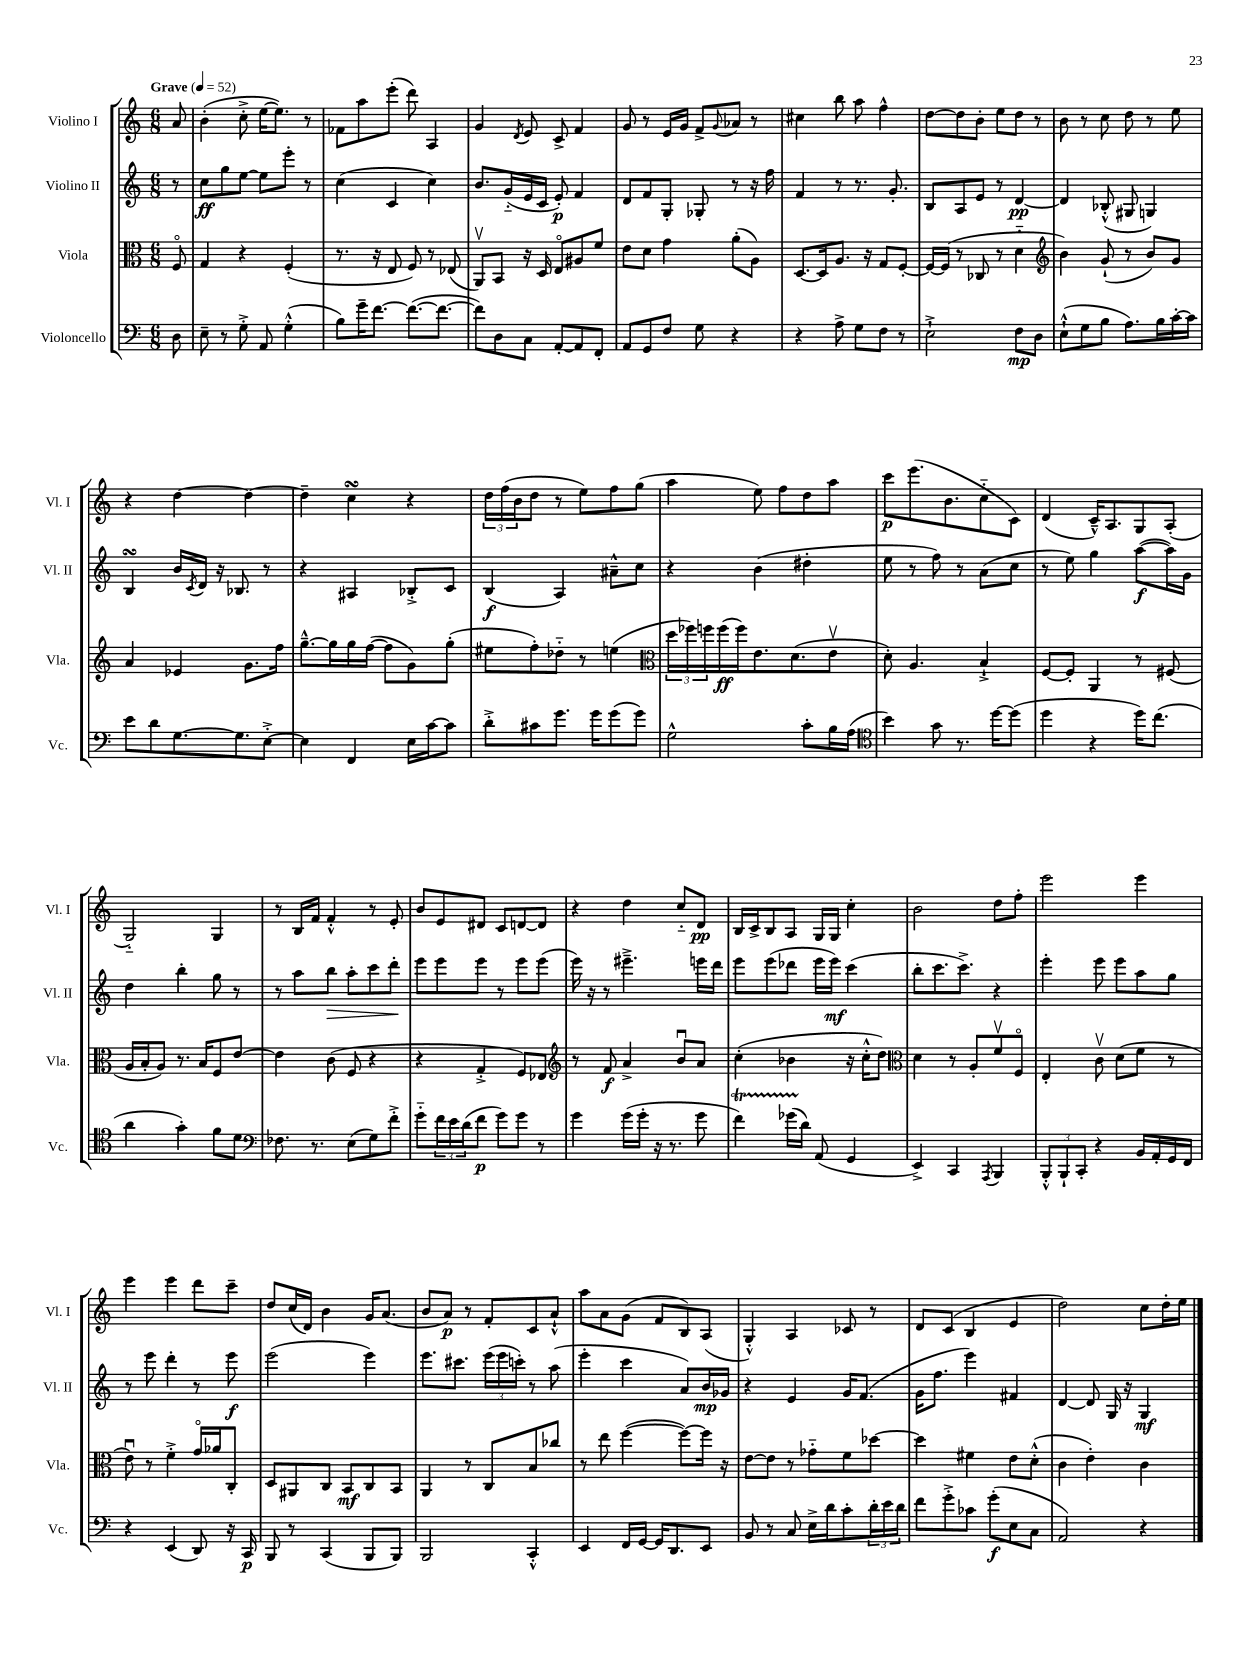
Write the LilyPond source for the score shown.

<<
\new StaffGroup <<
\new Staff = "s0" \with { instrumentName = "Violino I" shortInstrumentName = "Vl. I" } {
    \clef treble \key c \major \numericTimeSignature \time 6/8 \partial 8 \tempo "Grave" 4 = 52
    a'8 |
    b'4-.( c''8-.-> e''16~ e''8.) r8 |
    fes'8 a''8 e'''8-.( d'''8) a4 |
    g'4 \acciaccatura { d'8 } e'8 c'8-> f'4 |
    g'8 r8 e'16 g'16 f'8-> \appoggiatura { g'8 } aes'8 r8 |
    cis''4 b''8 a''8 f''4-^ |
    d''8~ d''8 b'8-. e''8 d''8 r8 |
    b'8 r8 c''8 d''8 r8 e''8 |
    r4 d''4~ d''4~ |
    d''4-- c''4\turn r4 |
    \tuplet 3/2 { d''16 f''16( b'16 } d''8 r8 e''8) f''8 g''8( |
    a''4 e''8) f''8 d''8 a''8 |
    c'''8\p e'''8.( b'8. c''8-_ c'8) |
    d'4( c'16---^) a8. g8 a8-.( |
    g2-_) g4 |
    r8 b16 f'16 f'4-.-^ r8 e'8-. |
    b'8 e'8 dis'8 c'8 d'8~ d'8 |
    r4 d''4 c''8-_ d'8\pp |
    b16 c'16-> b8 a8 g16 g16 c''4-. |
    b'2 d''8 f''8-. |
    e'''2 e'''4 |
    e'''4 e'''4 d'''8 c'''8-- |
    d''8 c''16( d'16) b'4 g'16 a'8.( |
    b'8 a'8\p) r8 f'8-. c'8 a'8-!-^ |
    a''8 a'8 g'8( f'8 b8) a8( |
    g4-.-^) a4 ces'8 r8 |
    d'8 c'8( b4 e'4 |
    d''2) c''8 d''16-. e''16 \bar "|." |
}
\new Staff = "s1" \with { instrumentName = "Violino II" shortInstrumentName = "Vl. II" } {
    \clef treble \key c \major \numericTimeSignature \time 6/8 \partial 8
    r8 |
    c''8\ff g''8 e''8~ e''8 e'''8-. r8 |
    c''4( c'4 c''4) |
    b'8. g'16-_( e'16 c'16 e'8-.\p) f'4 |
    d'8 f'8 g8-. ges8-. r8 r16 f''16 |
    f'4 r8 r8. g'8.-. |
    b8 a8 e'8 r8 d'4~\pp |
    d'4 bes8-.-^( gis8 g4) |
    b4\turn b'16 \acciaccatura { c'8 } d'16 r16 bes8. r8 |
    r4 ais4 bes8-.-> c'8 |
    b4\f( a4) ais'8---^ c''8 |
    r4 b'4( dis''4-. |
    e''8 r8 f''8) r8 a'8( c''8 |
    r8 e''8) g''4 a''8~\f( a''16) g'16 |
    d''4 b''4-. g''8 r8 |
    r8 a''8 b''8\> a''8-. c'''8 d'''8-.\! |
    e'''8 e'''8 e'''8 r8 e'''8 e'''8( |
    e'''16) r16 r8 eis'''4.---> e'''16 d'''16 |
    e'''8 e'''8( des'''8 e'''16 e'''16\mf) c'''4( |
    b''8-. c'''8. c'''8.->) r4 |
    e'''4-. e'''8 e'''8 a''8 g''8 |
    r8 e'''8 d'''4-. r8 e'''8\f |
    e'''2( e'''4) |
    e'''8. cis'''8. \tuplet 3/2 { e'''16( e'''16 c'''16-.) } r8 a''8( |
    e'''4-. c'''4 a'8) b'16\mp ges'16 |
    r4 e'4 g'16 f'8.( |
    g'16 f''8. e'''4) fis'4 |
    d'4~ d'8 g16 r16 g4\mf \bar "|." |
}
\new Staff = "s2" \with { instrumentName = "Viola" shortInstrumentName = "Vla." } {
    \clef alto \key c \major \numericTimeSignature \time 6/8 \partial 8
    f8\flageolet |
    g4 r4 f4-.( |
    r8. r16 e8 f8) r8 ees8( |
    a,8\upbow) b,8 r16 d16 e8\flageolet ais8 f'8 |
    e'8 d'8 g'4 a'8-.( a8) |
    d8.~ d16 a8. r16 g8 f8~-. |
    f16~ f16( r8 ces8 r8 d'4-_ |
    \clef treble b'4) g'8-!( r8 b'8) g'8 |
    a'4 ees'4 g'8. f''16 |
    g''8.~---^ g''16 g''16 f''16~( f''8 g'8) g''8-.( |
    eis''8 f''8-.) des''8-_ r8 e''4( |
    \clef alto \tuplet 3/2 { d''16 fes''16) f''16 } f''16\ff( f''16) e'8. d'8.( e'8\upbow |
    d'8-.) a4. b4-!-> |
    f8~ f8-. a,4 r8 fis8( |
    a16 b16-. a8) r8. b16 f8 e'8~ |
    e'4 c'8( f8 r4 |
    r4 g4-.-> f8) ees8 |
    \clef treble r8 f'8\f a'4-> b'8\downbow a'8 |
    c''4-.( bes'4 r16 c''16-.-^ d''8) |
    \clef alto d'4 r8 a8-. f'8\upbow f8\flageolet |
    e4-. c'8\upbow d'8( f'8 r8 |
    e'8\downbow) r8 f'4-.-> g'16\flageolet aes'16 c8-. |
    d8 ais,8 c8 b,8\mf c8 b,8 |
    a,4 r8 c8 b8 ces''8 |
    r8 e''8 f''4~( f''8~) f''16 r16 |
    e'8~ e'8 r8 ges'8-_ f'8 des''8~ |
    des''4 fis'4 e'8 d'8-.-^( |
    c'4 e'4-.) c'4 \bar "|." |
}
\new Staff = "s3" \with { instrumentName = "Violoncello" shortInstrumentName = "Vc." } {
    \clef bass \key c \major \numericTimeSignature \time 6/8 \partial 8
    d8 |
    e8-- r8 g8-.-> a,8 g4-.-^( |
    b8) g'16-- f'8.~ f'8.~( f'8.~ |
    f'8) d8 c8 a,8~-. a,8 f,8-. |
    a,8 g,8 f8 g8 r4 |
    r4 a8-> g8 f8 r8 |
    e2-!-> f8\mp d8 |
    e8-!-^( g8 b8 a8.) b16 c'16~-. c'16 |
    e'8 d'8 g8.~ g8. e8~-.-> |
    e4 f,4 e16 c'16~ c'8 |
    d'8-.-> cis'8 g'8. g'16 g'8( g'8) |
    g2-^ c'8-. b16 a16( |
    \clef tenor b'4) g'8 r8. d''16~ d''8( |
    d''4 r4 d''16) c''8.( |
    a'4 g'4-.) f'8 d'8 |
    \clef bass fes8. r8. e8( g8) f'8-.-> |
    g'8-_ \tuplet 3/2 { f'16 e'16 d'16( } f'8\p g'8) g'8 r8 |
    g'4 g'16( g'16-. r16 r8. g'8 |
    f'4\startTrillSpan) ges'16( d'16\stopTrillSpan) a,8( g,4 |
    e,4->) c,4 \acciaccatura { a,,8 } b,,4 |
    \tuplet 3/2 { b,,8-.-^ b,,8-! c,8-. } r4 b,16 a,16-. g,16 f,16 |
    r4 e,4( d,8) r16 c,16\p |
    b,,8 r8 c,4( b,,8 b,,8) |
    b,,2 c,4-.-^ |
    e,4 f,16 g,16~ g,16 d,8. e,8 |
    b,8 r8 c8 e16-> d'16 c'8-. \tuplet 3/2 { d'16-. e'16 d'16 } |
    f'8 g'8-.-> ces'8 g'8-.\f( e8 c8 |
    a,2) r4 \bar "|." |
}
>>
>>
\layout { \context { \Score \remove "Bar_number_engraver" } }
